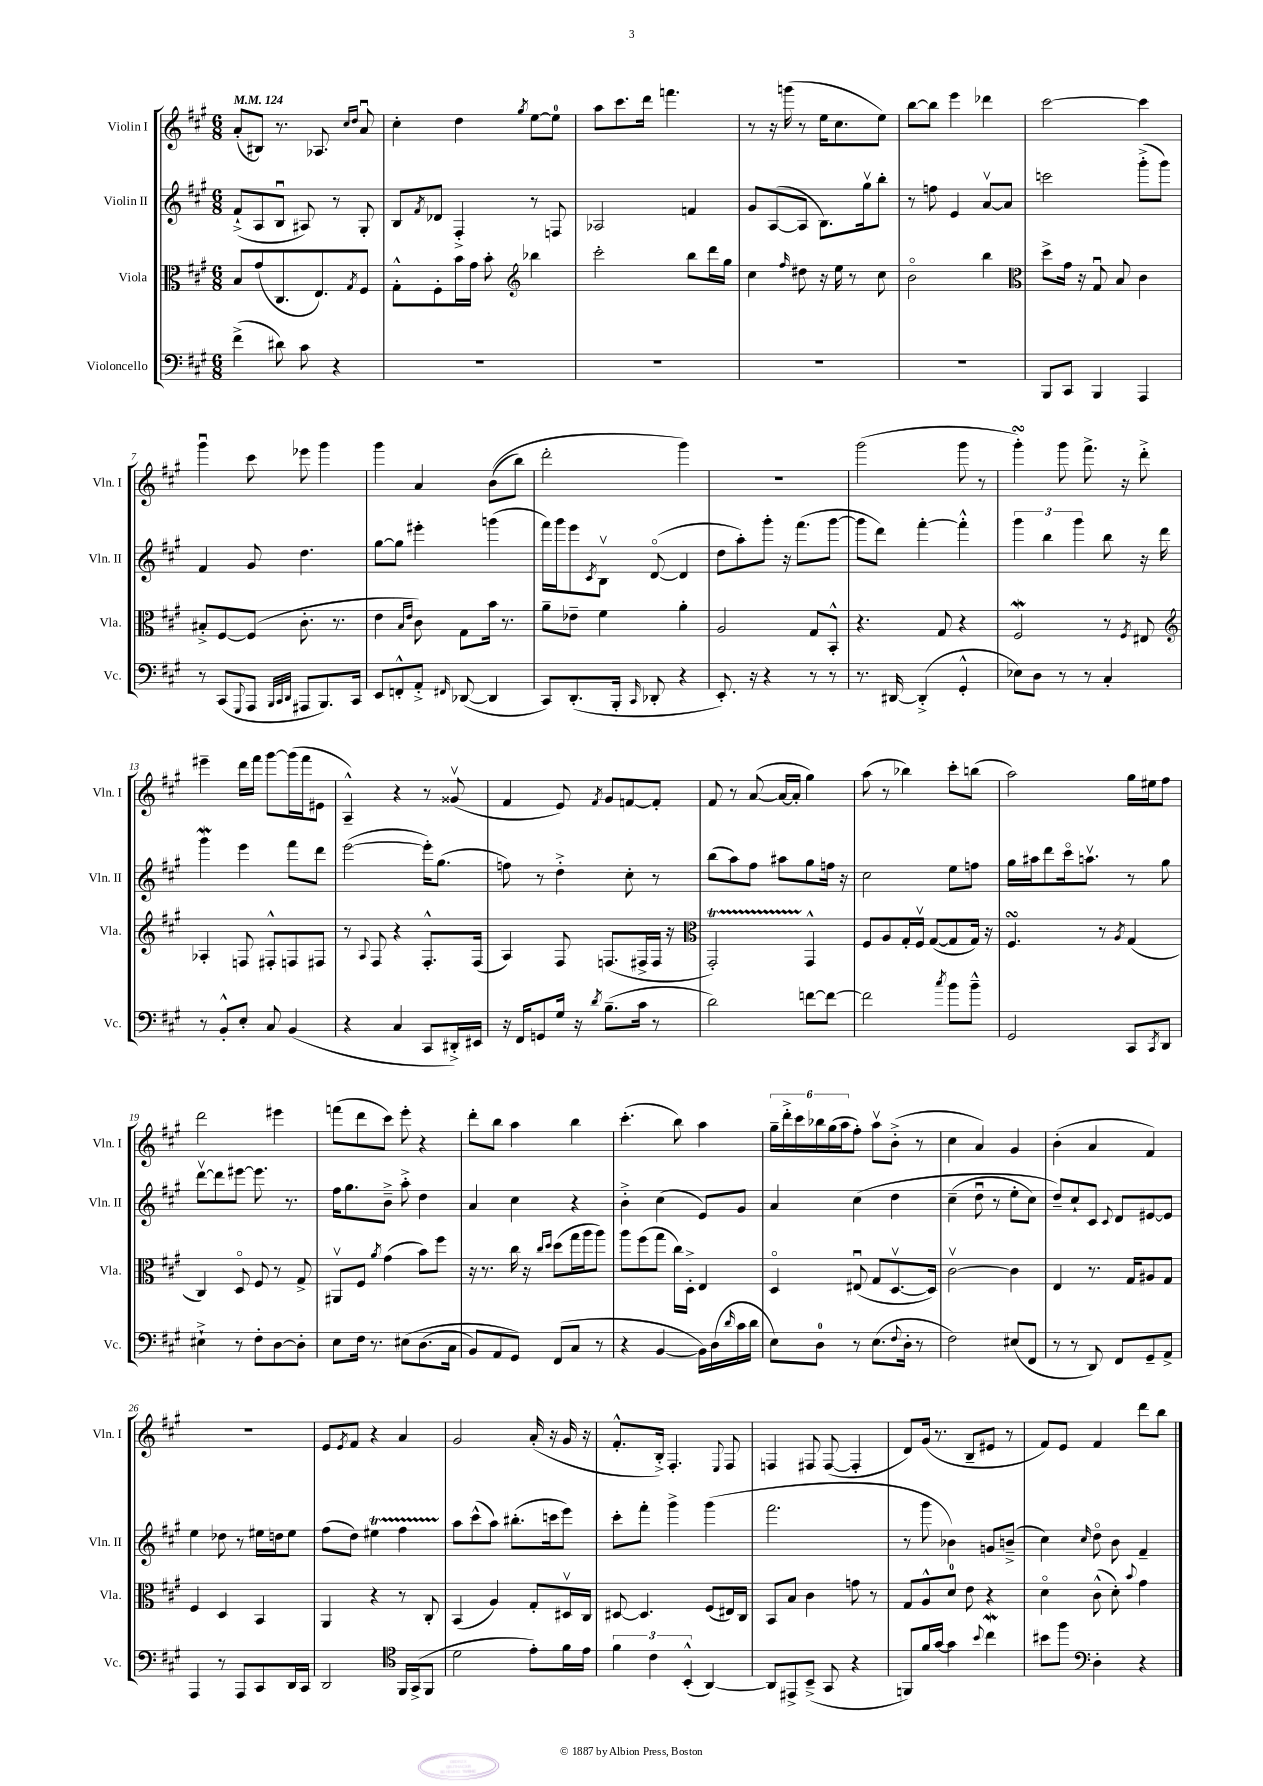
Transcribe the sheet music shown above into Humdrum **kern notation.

**kern	**kern	**kern	**kern
*staff4	*staff3	*staff2	*staff1
*clefF4	*clefC3	*clefG2	*clefG2
*k[f#c#g#]	*k[f#c#g#]	*k[f#c#g#]	*k[f#c#g#]
*M6/8	*M6/8	*M6/8	*M6/8
*MM124	*MM124	*MM124	*MM124
(4f#^	8B	(8f#`^	(8a'
.	(8g#	8A	8B#)
8d#)	8.C#	8Bu	8.r
8c#	.	8A#)	.
.	8.E)	.	8.A-
4r	.	8r	.
.	.	.	16qqcc#
.	8qG#	.	16qqdd
.	8F#	8G#'	8au
=	=	=	=
2.r	8G#'^^	8B	4cc#'
.	.	8qf#	.
.	8F#'	8d-	.
.	16b	4F#'^	4dd
.	16g#	.	.
.	8b'	.	.
*	*clefG2	*	*
.	.	.	8qgg#
.	4bb-	8r	[8ee
.	.	8F	8ee]
=	=	=	=
2.r	2ccc#'	2A-	8aa
.	.	.	8.ccc#
.	.	.	16ddd
.	.	.	4.fff
.	8bb	4f	.
.	16ddd	.	.
.	16gg#	.	.
=	=	=	=
2.r	4cc#	8g#	8r
.	.	([8A	16r
.	.	.	(16ggg
.	16qqff#	.	.
.	8dd#	8A]	8r
.	16r	8.B)	16ee
.	16ee	.	8.cc#
.	8r	.	.
.	.	16gg#v	.
.	8cc#	8bb'	8ee)
=	=	=	=
2.r	2bo	8r	[8bb
.	.	8ff	8bb]
.	.	4e	4eee
.	4bb	[8av	4ddd-
.	.	8a]	.
=	=	=	=
*	*clefC3	*	*
8BBB	8dd^	2ccc	[2ccc#
8CC#	16g#	.	.
.	16r	.	.
4BBB	8G#u	.	.
.	8B	.	.
4AAA	4c#	(8ggg#'^	4ccc#]
.	.	8ggg#)	.
=	=	=	=
8r	8B#'^	4f#	4ggg#u
(8CC#	[8F#	.	.
8qqGGG#	.	.	.
8AAA	(8F#]	8g#	8ccc#
32qqBBB	.	.	.
32qqCC#	.	.	.
32qqDD	.	.	.
8AAA#	8.c#'	4.dd	8eee-
8.BBB)	.	.	4ggg#
.	8.r	.	.
16CC#	.	.	.
=	=	=	=
8EE	4e	[8gg#	4ggg#
8FF'^^	.	8gg#]	.
.	16qqB	.	.
.	16qqe	.	.
8AA'^	8c#)	4eee#'	4a
16qqFF#	.	.	.
([8DD-	8G#	.	.
4DD-]	16b	(4ggg	&((8b
.	8.r	.	.
.	.	.	8bb)
=	=	=	=
8CC#)	8a~	16fff#)	2ddd'
.	.	16ggg#	.
(8.DD'	8e-~	8eee	.
.	.	8qc#	.
.	4f#	8Bv	.
16BBB'	.	.	.
16qqCC#	.	.	.
8DD-'	.	([8do	.
4r	4a'	4d]	4ggg#&)
=	=	=	=
8.EE')	2A	8dd	2.r
.	.	8aa')	.
16r	.	.	.
4r	.	8ggg#'	.
.	.	16r	.
.	.	(8.fff#	.
8r	8G#	.	.
8r	8BB'^^	[8ggg#	.
=	=	=	=
8.r	4.r	8ggg#]	(2ggg#
.	.	8ddd)	.
[16DD#	.	.	.
(4DD#'^]	.	[4fff#'	.
.	8G#	.	.
4GG#'^^	4r	4fff#'^^]	8ggg#
.	.	.	8r
=	=	=	=
8E-)	2F#	6ggg#	4ggg#')
8D	.	.	.
.	.	6bb	.
8r	.	.	8ggg#
.	.	6ggg#	.
8r	.	.	8.fff#^
4C#'	8r	8bb	.
.	.	.	16r
.	8qF#	.	.
.	8E#	16r	8ddd'^
.	.	16ddd	.
=	=	=	=
*	*clefG2	*	*
8r	4A-'	4ggg#	4eee#~
8BB'^^	.	.	.
8E'	8F	4eee	16ddd
.	.	.	16fff#
8C#	8F#'^^	.	[8ggg#
(4BB	8F	8fff#	(16ggg#]
.	.	.	16fff#
.	8F#	8ddd	8e#
=	=	=	=
4r	8r	([2eee	4A~^^)
.	8qqA	.	.
.	8F#	.	.
4C#	4r	.	4r
8CC#	8.F#'^^	16eee'])	8r
.	.	(8.gg#	.
16DD#'^)	.	.	(8g##v
16EE#	(16F#	.	.
=	=	=	=
16r	4A)	8ff)	4f#
16FF#	.	.	.
8GG	.	8r	.
16G#	8F#	4dd'^	8e)
16r	.	.	.
8qd	.	.	8qf#
(8.B~	(8.F	.	8g#
.	.	8cc#'	[8f
16c#	16F#^	.	.
8r	16F#	8r	8f']
.	16r	.	.
=	=	=	=
*	*clefC3	*	*
2d)	2GG#')	(8bb	8f#
.	.	8aa)	8r
.	.	8ff#	([8a
.	.	8aa#	16a_
.	.	.	16a']
[8f	4GG#^^	8gg#	4gg#)
8f_	.	16ff	.
.	.	16r	.
=	=	=	=
2f]	8F#	2cc#	(8aa
.	8A	.	8r
.	16G#'	.	4bb-)
.	16F#v	.	.
.	([8G#	.	.
8qcc#	.	.	.
8b	8G#]	8ee	8ccc#'
8b~^^	16G#)	8ff	(8bb
.	16r	.	.
=	=	=	=
2GG#	4.F#	16gg#	2aa)
.	.	16aa#	.
.	.	8ddd	.
.	.	16ccc#o	.
.	.	8.aav	.
.	8r	.	.
.	8qA	.	.
8CC#	(4G#	8r	16gg#
.	.	.	16ee#
8qCC#	.	.	.
8DD	.	8gg#	8ff#
=	=	=	=
4E#`^	4C#)	[8dddv	2ddd
.	.	8ddd]	.
8r	8Do	[8eee#	.
8F#'	8F#	8.eee#]	.
[8D	8r	.	4eee#
.	.	8.r	.
8D']	8G#^	.	.
=	=	=	=
8E	8AA#v	16ff#	(8fff
.	.	8.gg#	.
16F#	8F#	.	8ddd
8.r	.	.	.
.	8qa	.	.
.	(4g#	8b~^	8ccc#)
&(8E#	.	8aa'^	8eee'
(8.D	8b)	4dd	4r
.	8ff#	.	.
16C#	.	.	.
=	=	=	=
8BB)	16r	4a	8ddd'
.	8.r	.	.
8AA	.	.	8bb
8GG#&)	16cc#	4cc#	4aa
.	16r	.	.
.	16qqcc#	.	.
.	16qqdd	.	.
(8FF#	(8dd	.	.
8C#	16gg#	4r	4bb
.	16aa	.	.
8r	8aa)	.	.
=	=	=	=
4r	8aa	4b'^	(4.ccc#'
.	(8ff#	.	.
[4BB	8gg#	(4cc#	.
.	16cc#)	.	8bb)
.	16D'^	.	.
16BB])	4E	8e)	4aa
(16D	.	.	.
16qqd	.	.	.
16c#	.	8g#	.
16d	.	.	.
=	=	=	=
8E)	4Do	4a	24gg#~
.	.	.	24ddd'^
.	.	.	24ccc#
8D	.	.	24bb-
.	.	.	(24gg#
.	.	.	24aa
8r	(8E#u	&(4cc#	8ff#')
(8.E	8G#	.	8aav
.	[8.Dv	4dd	(8b'^
8qqF#	.	.	.
16D'	.	.	.
8r	.	.	8r
.	16D])	.	.
=	=	=	=
2F#)	[2c#v	(4cc#~	4cc#
.	.	8ddu	4a)
.	.	8r	.
(8E#	4c#]	8ee'	4g#
8FF#	.	8cc#)	.
=	=	=	=
8r	4E	8dd~&)	(4b'
8r	.	8cc#`	.
8DD)	8.r	8c#	4a
.	.	8qqc#	.
8FF#	.	8d	.
.	16G#	.	.
8GG#~	8A#	[8e#	4f#)
8AA^	8G#	8e#]	.
=	=	=	=
4AAA	4F#	4ee	2.r
8r	4D	8dd-	.
8AAA	.	8r	.
8CC#	4BB	16ee#	.
.	.	16dd	.
16DD	.	8ee#	.
16CC#	.	.	.
=	=	=	=
2DD	4AA	(8ff#	8e
.	.	.	8qe
.	.	8dd)	8f#
.	4r	4ee#	4r
*clefC4	*	*	*
16FF#	8r	4ff#	4a
(16GG#^	.	.	.
8FF#	8C#'	.	.
=	=	=	=
2d	(4BB	8aa	2g#
.	.	(8ccc#^^	.
.	4A)	8aa)	.
.	.	(8.bb#'	.
8e')	8G#'	.	(16a'
.	.	16ccc	16r
16f#	16D#v	8eee)	16g#
16e	16C#	.	16r
=	=	=	=
6f#	[8D#	8ccc#'	8.f#'^^
.	4.D#]	8fff#'	.
6c#	.	.	.
.	.	.	16B'^)
.	.	4ggg#^	4.F#'
(6BB'^^	.	.	.
[4AA)	(8F#	(4ggg#	.
.	.	.	8qqE
.	16E#)	.	8F#
.	16C#	.	.
=	=	=	=
8AA]	8BB	2.fff#	4F
8EE#^	8B	.	.
(8BB~^	4c#	.	8F#
8GG#	.	.	([8F#
4r	8g	.	4F#']
.	8r	.	.
=	=	=	=
8FF)	8G#	8r	8d)
16f#	8A^^	8ggg#	(16g#
[16g#	.	.	8.r
4g#]	8d	4b-)	.
.	8e	.	8B~
8qqb	.	.	.
4cc#	4r	8g	8e#
.	.	(8b~^	8r
=	=	=	=
8b#	4do	4cc#)	8f#)
8ff#	.	.	8e
*clefF4	*	*	*
.	.	16qqcc#	.
4D'	(8c#^^	8ddo	4f#
.	8d')	8b	.
.	8qqb	.	.
4r	4g#	4f#~	8ddd
.	.	.	8bb
==	==	==	==
*-	*-	*-	*-
